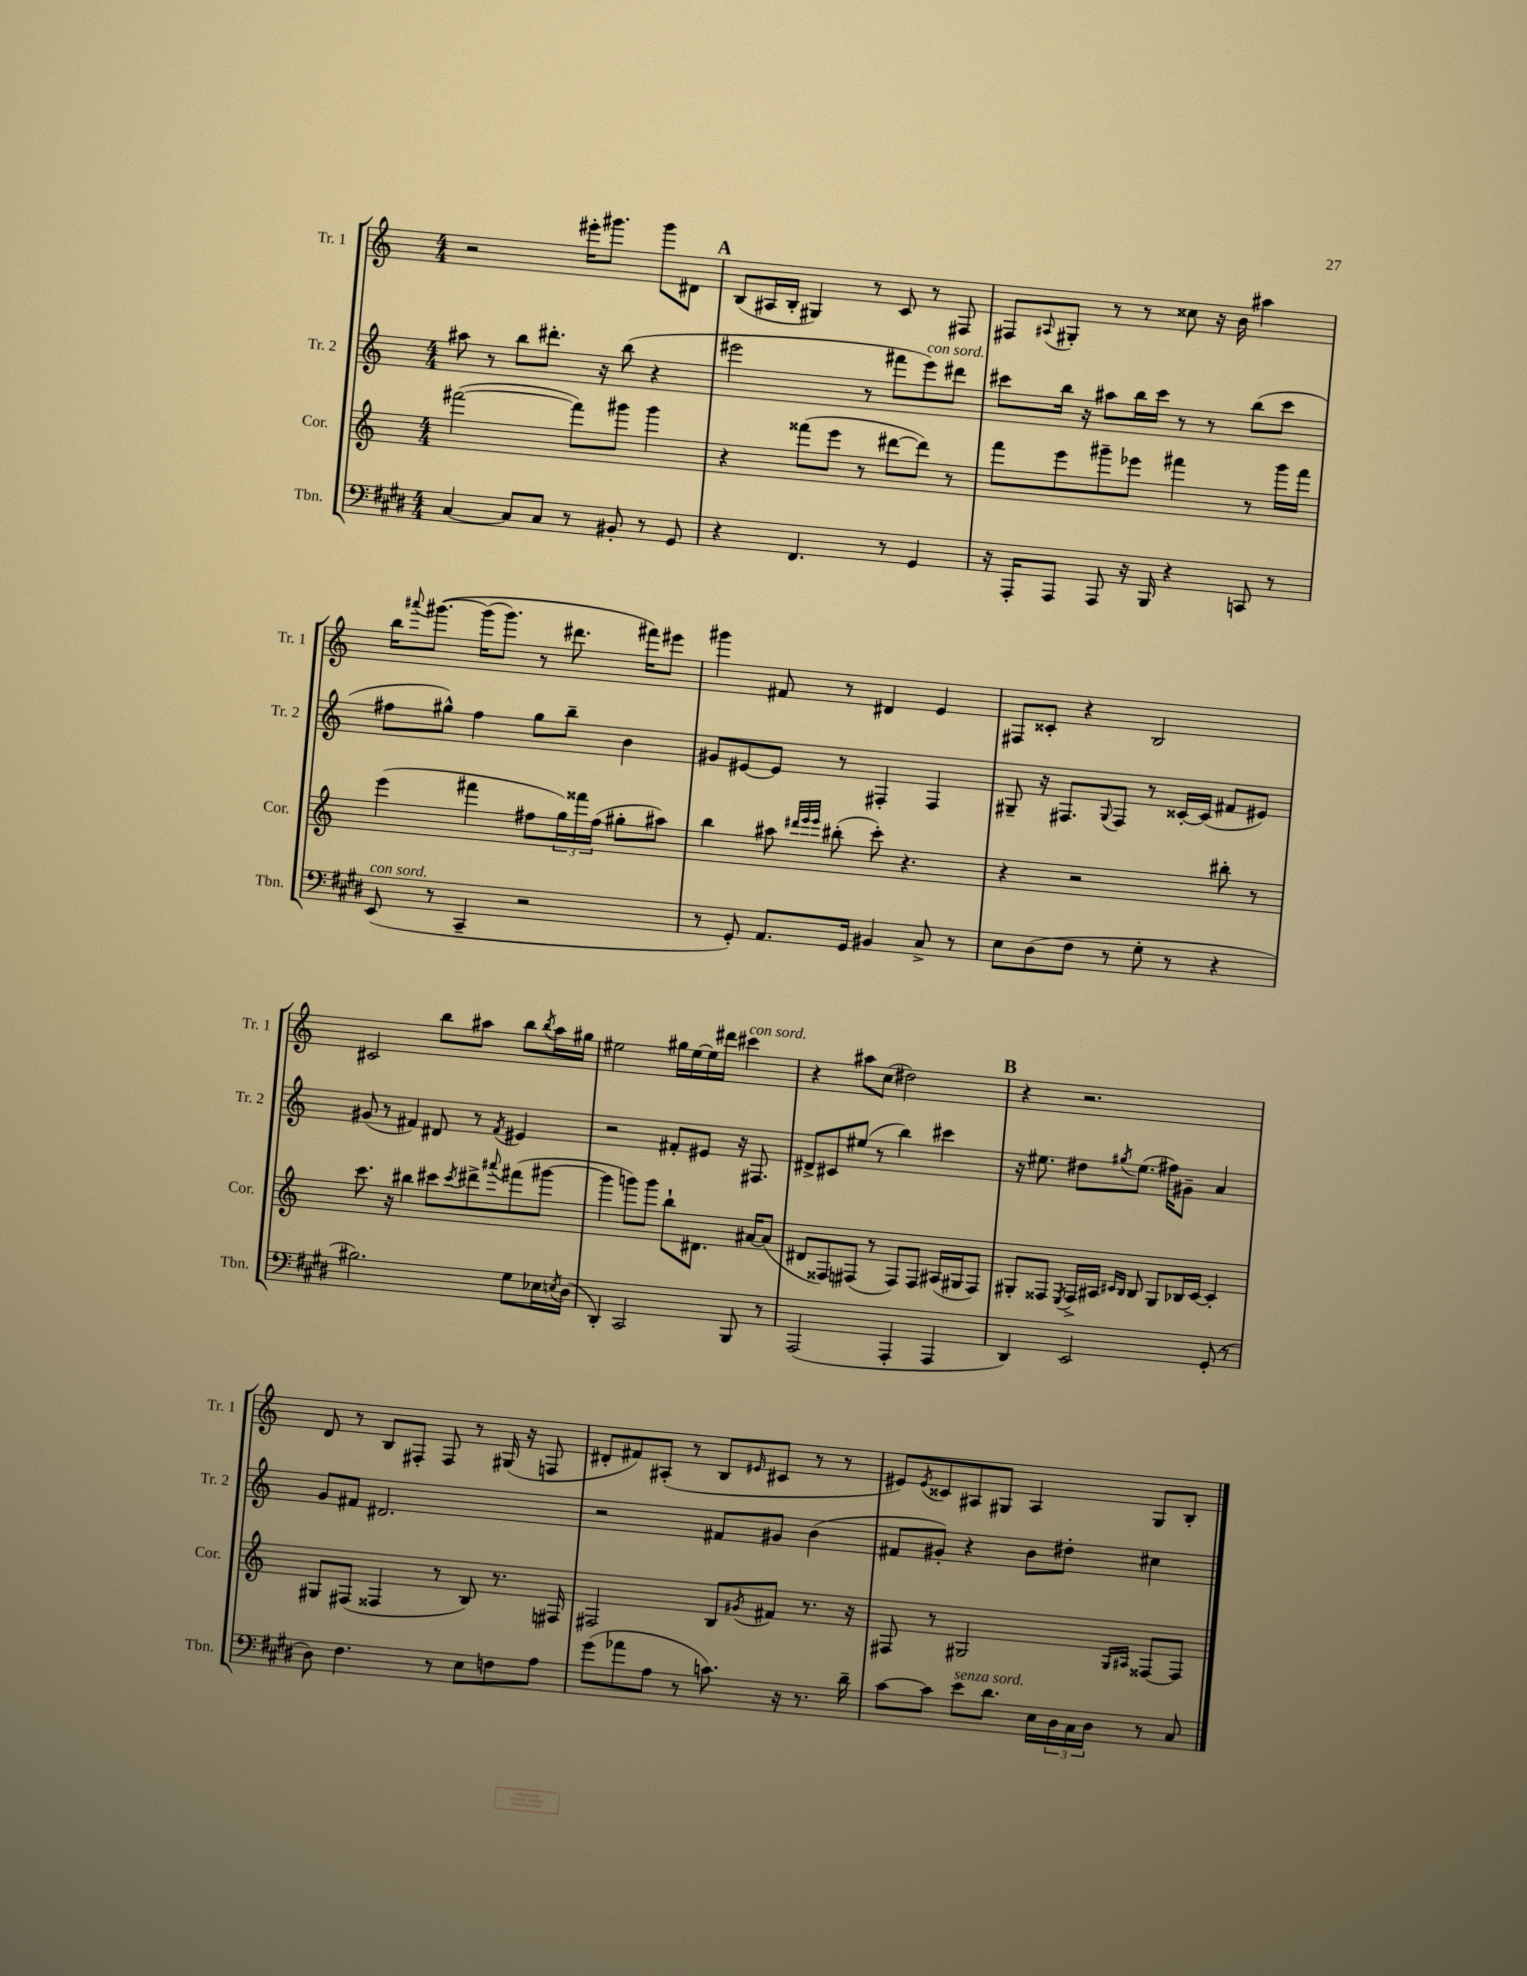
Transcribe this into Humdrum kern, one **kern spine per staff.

**kern	**kern	**kern	**kern
*staff4	*staff3	*staff2	*staff1
*clefF4	*clefG2	*clefG2	*clefG2
*k[f#c#g#d#]	*k[]	*k[]	*k[]
*M4/4	*M4/4	*M4/4	*M4/4
[4C#/	([2fff#\	8aa#\	2r
.	.	8r	.
8C#/]L	.	8bb\L	.
8C#/J	.	8.ddd#'\J	.
8r	8fff#\]L)	.	16eee#'\LK
.	.	16r	8.ggg#\J
8BB#'/	8ggg#\J	(8bb\	.
8r	4ggg#\	4r	8ggg#\L
8GG#/	.	.	8d#\J
=	=	=	=
4r	4r	2eee#\	(8B/L
.	.	.	16A#/L
.	.	.	16B'/JJ
4.FF#/	(8fff##\L	.	4G#/)
.	8eee\J	.	.
.	8r	8r	8r
8r	[8ddd#\L	8fff#\L	8c/
4GG#/	8ddd#\]J)	8eee#\)	8r
.	8r	8ddd#\J	8F#/
=	=	=	=
16r	8fff\L	8ccc#\L	8F#/L
16AAA'/LK	.	.	.
.	.	.	8qqA#/
8AAA/J	8eee\	16bb\Jk	8G#'/J
.	.	16r	.
8AAA/	8ggg#~\	8aa#\L	8r
16r	8eee-\J	16bb\L	8r
16BBB/	.	16ccc#\JJ	.
4r	4fff#\	8r	8cc##\
.	.	8r	16r
.	.	.	16b\
8CC/	8r	(8bb\L	4aa#\
8r	16ggg#\LL	8ccc#\J	.
.	16fff#\JJ	.	.
=	=	=	=
(8EE/	(4eee\	8ff#\L	16bb\LK
.	.	.	8qqaaa#/
.	.	.	&([8.ggg#\J
8r	.	8gg#^^\J)	.
4CC#~/	4fff#\	4ff#\	(16ggg#\]LK
.	.	.	8.ggg#\J)
2r	8ff#\L	8gg#\L	8r
.	24gg\L)	8bb~\J	8.ddd#\
.	24fff##\	.	.
.	(24ff#\JJ	.	.
.	8gg#'\L	4b\	.
.	.	.	16fff#\LK&)
.	8aa#\J)	.	8eee#\J
=	=	=	=
8r	4bb\	8g#/L	4ggg#\
8GG#'/)	.	[8e#/	.
8.AA/L	8aa#\	8e#/]J	8f#/
.	32qqddd#/LLL	.	.
.	32qqeee/	.	.
.	32qqeee/JJJ	.	.
.	(8bb#'\	8r	8r
16GG#/Jk	.	.	.
4BB#/	8ccc'\)	4F#'/	4d#/
.	4.r	.	.
8C#^/	.	4F#/	4e/
8r	.	.	.
=	=	=	=
8E\L	4r	8G#~/	8F#/L
(8D#\	.	16r	8c##'/J
.	.	8.F#/L	.
8F#\J	2r	.	4r
.	.	8qqG#/	.
8r	.	8F#/J	.
8G#'\	.	8r	2B/
8r	.	[16c##'/LL	.
.	.	(16c##/]JJ	.
4r	8bb#'\	8f#/L	.
.	8r	8e#/J)	.
=	=	=	=
2.B#\)	8.ccc\	(8g#/	2c#/
.	.	8r	.
.	16r	.	.
.	4bb#\	4f#/)	.
.	8ccc#\L	8d#/	8bb\L
.	8qccc#/	.	.
.	8ddd#^\	8r	8aa#\J
.	8qqaaa#/	8qf#/	.
8G#\L	(8fff#\	4e#/	8bb\L
.	.	.	8qbb/
16E-\L	[8ggg#\J	.	16aa#\L
8qE/	.	.	.
(16D#\JJ	.	.	16gg#\JJ
=	=	=	=
4DD#'/)	4ggg#\]	2r	2ee#\
2CC#/	8ggg\L)	.	.
.	8ggg\J	.	.
.	8bb`\L	8f#'/L	16gg#\LL
.	.	.	[16ee#\
.	8.d#\J	8e#/J	16ee#\]
.	.	.	16ddd#\JJ
8BBB/	.	16r	4ccc#\
.	[16a#/LK	8.F#/	.
8r	(8a#/]J	.	.
=	=	=	=
(2AAA/	8d#/L	8d#^/L	4r
.	8F##/)	8c#/	.
.	(8F#/J	(8ee#/J	8aa#\L
.	8r	8r	(8cc\J
4AAA'/	8F#/L)	4bb\)	2dd#\)
.	8F#/J	.	.
4AAA/	(16A#/LL	4ccc#\	.
.	16G#/J	.	.
.	8F#/J)	.	.
=	=	=	=
4DD#/)	8G#'/L	16r	4r
.	.	8.ee#\	.
.	8F##/J	.	.
.	8qE/	.	.
2EE/	16F##^/LL	8dd#\L	2.r
.	16A#/JJ	.	.
.	16qqc#/LL	.	.
.	16qqB/JJ	8qgg#/	.
.	8B/	(8.ee#\J	.
.	8G#/L	.	.
.	.	16ff#\LK)	.
.	16B-/L	8g#~\J	.
.	[16c#/JJ	.	.
(8GG#'/	4c#'/]	4a/	.
8r	.	.	.
=	=	=	=
8D#\)	8G#/L	8g/L	8d/
4.F#\	(8F#/J	8f#/J	8r
.	4F##/	2.d#/	8B/L
.	.	.	8F#'/J
8r	8r	.	8F#/
8E\L	8B/)	.	8r
8F\	8.r	.	(16G#/
.	.	.	16r
8A\J	.	.	8F/
.	16F#/	.	.
=	=	=	=
(8g#\L	2F#/	2r	8d#'/L
8a-\	.	.	8f#/)
8A\J	.	.	(8A#'/J
8r	.	.	8r
8.c\)	8B/L	8f#/L	8B/L
.	8qg#/	.	16qqe#/
.	8f#/J	8g#/J	8c#/J
16r	.	.	.
8.r	8.r	(4b\	8r
.	.	.	8r
16d#~\	16r	.	.
=	=	=	=
[8c#\L	8F#/	8f#/L	8e#/L)
.	.	.	8qe#/
8c#\]J	8r	8g#'/J)	8c##/
8e\L	2G#/	4r	8A#/
8.d#\J	.	.	8G#/J
.	.	8b\L	4A#/
16E\LL	.	.	.
24D#\	.	8dd#'\J	.
24C#\	.	.	.
24D#\JJ	.	.	.
.	16qqG#/LL	.	.
.	16qqA#/JJ	.	.
8r	[8F##/L	4cc#\	8G#/L
8C#/	8F##/]J	.	8B'/J
==	==	==	==
*-	*-	*-	*-
